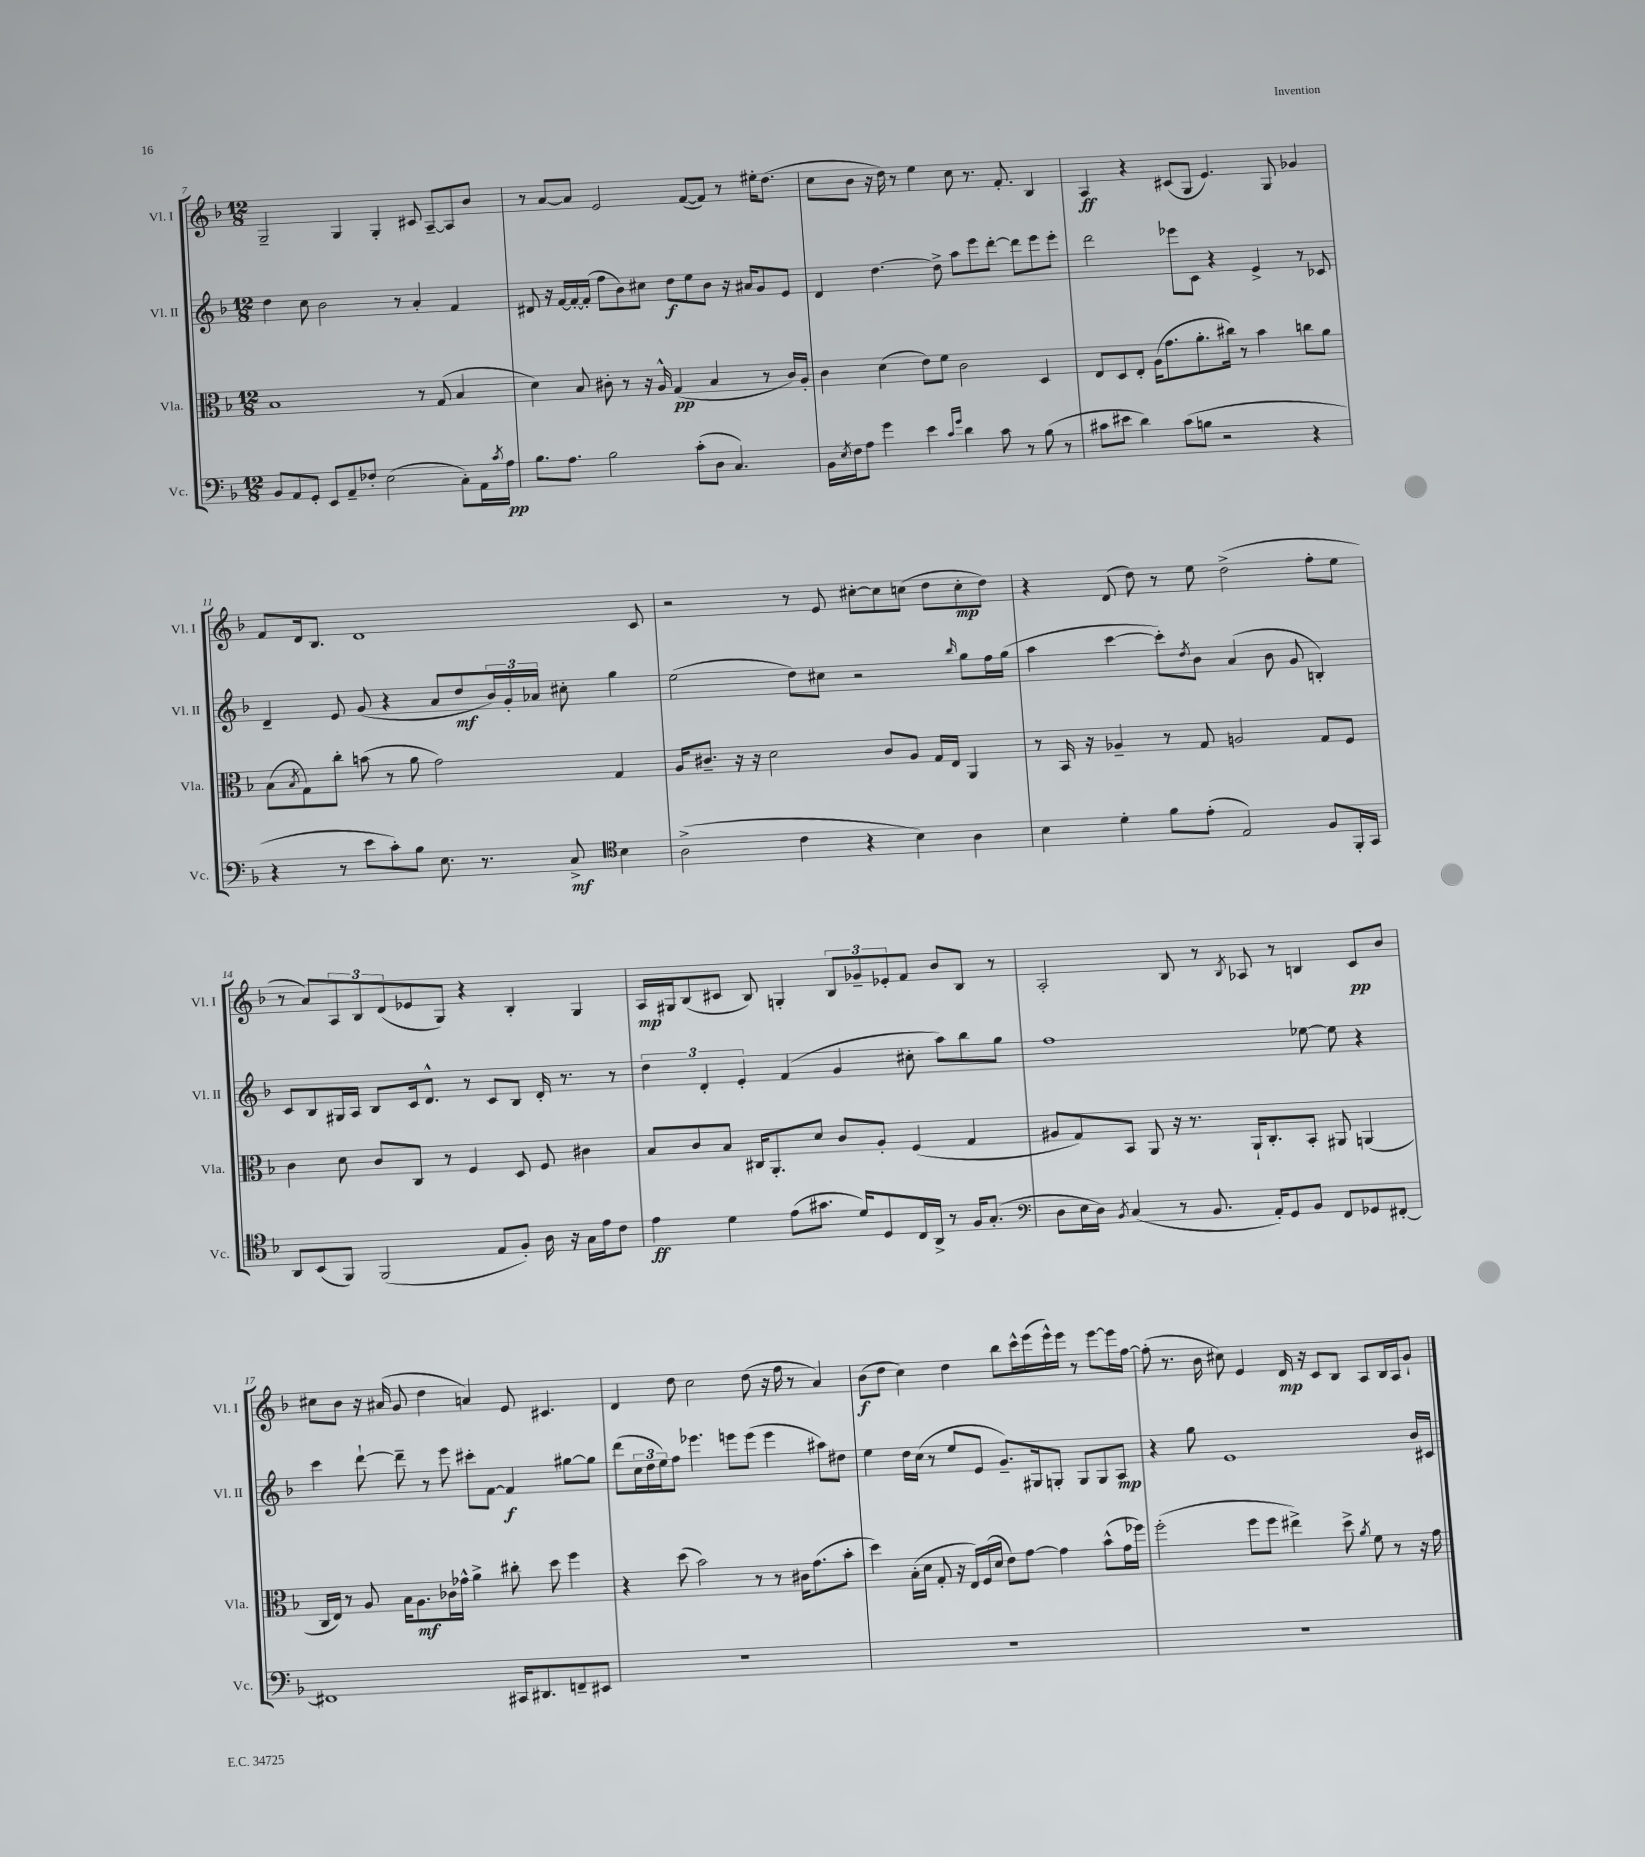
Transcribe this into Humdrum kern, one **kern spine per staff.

**kern	**kern	**kern	**kern
*staff4	*staff3	*staff2	*staff1
*clefF4	*clefC3	*clefG2	*clefG2
*k[b-]	*k[b-]	*k[b-]	*k[b-]
*M12/8	*M12/8	*M12/8	*M12/8
8BB-/L	1B-	4dd\	2G~/
8AA/	.	.	.
8GG'/J	.	8cc\	.
8EE/L	.	2b-\	.
8AA~/	.	.	4G/
8F-'/J	.	.	.
(2E\	.	.	4G'/
.	.	8r	.
.	8r	4a'/	8c#/
.	(8G/	.	[8A~/L
8C'\L)	4B-/	4f/	8A/]
16AA\L	.	.	8b-/J
8qc/	.	.	.
16A\JJ	.	.	.
=	=	=	=
8.B-\L	4d\)	8d#/	8r
.	.	16r	[8a/L
8.A\J	.	[16f/LL	.
.	8B-/	16f'/_	8a/]J
.	.	(16f'/]JJ	.
2B-\	8c#'\	8ff\L	2e/
.	8r	8b-\)	.
.	16r	8cc#\J	.
.	16A^^/	.	.
.	(4G/	8dd\L	.
(8c'\L	.	8ee\	([8f/L
8D\J	4B-/	8b-\J	8f/]J)
4.C/)	.	16r	8r
.	.	16a#/LK	.
.	8r	8g/	16ee#'\LK
.	.	.	(8.dd\J
.	16c#/LL)	8e/J	.
.	16A'/JJ	.	.
=	=	=	=
16BB-\LL	4c\	4d/	8cc\L
8qE/	.	.	.
16F\J	.	.	.
8A\J	.	.	8b-\J
4g\	(4d\	[4.dd\	16r
.	.	.	16dd\)
.	.	.	8r
4e\	8e\L)	.	4ee\
.	8f\J	8dd^\]	.
16qqc/LL	.	.	.
16qqg/JJ	.	.	.
4d\	2c\	8aa\L	8cc\
.	.	8eee\	8.r
8c\	.	[8ddd'\J	.
.	.	.	8.f'/
8r	.	8ddd\]L	.
(8B-\	4D/	8eee\	4B-/
8r	.	8eee'\J	.
=	=	=	=
8c#\L	8E/L	2ddd\	4A/
8e#\J	8D/	.	.
4d\)	8E'/J	.	4r
.	(16A\LK	.	.
.	8.g\	.	.
(8c#\L	.	8eee-\L	(8c#/L
8B\J	8.a'\	8c\J	8G/J
2r	.	4r	4.e/)
.	16cc#\Jk)	.	.
.	8r	.	.
.	4b-\	4e^/	.
.	.	.	8G/
4r	8cc\L	8r	4g-/
.	8a\J	8c-/	.
=	=	=	=
4r	(8B-\L	4d~/	8f/L
.	8qB-/	.	.
.	8G\)	.	16d/k
.	.	.	8.B-/J
8r	8cc'\J	8e/	.
8e\L	(8b\	(8g/	1d
8c'\)	8r	4r	.
8B-\J	8a\	.	.
8.E\	2g\)	8a/L	.
.	.	8dd/	.
8.r	.	.	.
.	.	24b-/L)	.
.	.	24g'/	.
.	.	24a-/JJ	.
8C^/	.	8cc#'\	.
*clefC4	*	*	*
4B-\	4G/	4gg\	.
.	.	.	8c/
=	=	=	=
(2A^\	16A/LK	(2ee\	2r
.	8.c#~/J	.	.
.	16r	.	.
.	16r	.	.
.	2d\	.	.
4c\	.	8dd\L)	8r
.	.	8cc#\J	8e/
4r	.	2r	[8cc#'\L
.	8c#/L	.	8cc#\]
4B-\)	8A/J	.	(8cc\J
.	16G/LL	.	8dd\L
.	16E/JJ	.	.
.	.	16qqbb-/	.
4A\	4AA/	8gg\L	8cc'\
.	.	16ff\L	8dd\J)
.	.	(16gg\JJ	.
=	=	=	=
4B-\	8r	4aa\	4r
.	16BB-/	.	.
.	16r	.	.
4d'\	4A-~/	[4ccc\	(8d/
.	.	.	8dd\)
8f\L	8r	8ccc'\]L)	8r
.	.	8qdd/	.
(8e'\J	8G/	8b-\J	8ee\
2E/)	2A/	(4a/	(2dd^\
.	.	8b-\	.
.	.	8g/	.
8F/L	8G/L	4B'/)	8ff'\L
16FF'/L	8F/J	.	8ee\J
16GG/JJ	.	.	.
=	=	=	=
8AA/L	4c\	8c/L	8r
(8BB-/	.	8B-/	8a/L)
8FF/J)	8d\	16G#/L	12A/
.	.	16A/JJ	.
.	.	.	12B-/
(2FF/	8c/L	8B-/L	.
.	.	.	(12d/
.	8C/J	16c/k	8e-/
.	.	8.d^^/J	.
.	8r	.	8G/J)
.	4F/	8r	4r
8E/L	.	8c/L	.
8F'/J)	8D/	8B-/J	4B-'/
16A\	8F/	16d'/	.
16r	.	8.r	.
16G\LL	4c#\	.	4G/
16e\J	.	.	.
8c\J	.	8r	.
=	=	=	=
4e\	8B-/L	6dd\	16A/LL
.	.	.	16G#/J
.	8c/	.	(8B-/
.	.	6d'/	.
4d\	8B-/J	.	8c#/J
.	.	6e'/	.
.	16C#/LK	.	8B-/)
.	8.AA'/	.	.
(8e\L	.	(4f/	4G'/
8.g#\J	8d/J	.	.
.	8c/L	4g/	12B-/L
16d/LK)	.	.	.
.	.	.	12g-~/
8D/	8A'/J	.	.
.	.	.	12e-'/
16C/L	(4F/	8cc#'\	8f/J
16AA^/JJ	.	.	.
8r	.	8aa\L)	8b-/L
16F/LK	4G/	8bb-\	8B-/J
(8.G'/J	.	.	.
.	.	8gg\J	8r
=	=	=	=
*clefF4	*	*	*
8D\L	8A#/L	1ff	2A'/
16E\L	8G/)	.	.
16D\JJ)	.	.	.
8qBB-/	.	.	.
(4C/	8BB-/J	.	.
.	8AA/	.	.
8r	16r	.	8B-/
.	8.r	.	.
8.BB-/	.	.	8r
.	.	.	8qB-/
.	16AA`/LK	.	8A-/
16AA'/LK)	8.C'/	.	.
8GG/	.	.	8r
8BB-/J	8BB-'/J	[8ee-\	4B/
8FF/L	8AA#/	8ee-\]	.
8GG-/	(4AA/	4r	8c/L
[8FF#'/J	.	.	8b-/J
=	=	=	=
1FF#]	16C/LL	4ccc\	8cc#\L
.	16E/JJ)	.	.
.	8r	.	8b-\J
.	8A/	[8ddd`\	16r
.	.	.	(16a#/
.	16B-\LK	8ddd~\]	8g/
.	8.A\	.	.
.	.	8r	4dd\
.	16c-\L	8eee\	.
.	16g-^^\JJ	.	.
.	4a^\	8ccc#'\L	4a/)
.	.	[8f\J	.
16CC#/LK	8cc#'\	4f/]	8e/
8.DD#/	.	.	.
.	8dd\	.	4.c#/
8FF~/	4ff\	[8gg#\L	.
8EE#/J	.	8gg#\]J	.
=	=	=	=
1.r	4r	(8ddd\L	4d/
.	.	24cc\L	.
.	.	24dd\	.
.	.	24ee\J)	.
.	(8dd\	8ff\J	8dd\
.	2b-\)	4.eee-\	2cc\
.	.	8eee\L	.
.	8r	(8eee\J	(8dd\
.	8r	4eee\	16r
.	.	.	16ff\
.	16c#\LK	.	8r
.	(8.g\	.	.
.	.	8aa#\L)	4a/)
.	8b-'\J	8dd#\J	.
=	=	=	=
1.r	4dd\)	4ee\	(8b-\L
.	.	.	8dd\J
.	(16B-'\LL	16dd\LL	4cc\)
.	16d\JJ	(16cc\JJ	.
.	8G'/	8r	.
.	16r	8ee/L	4dd\
.	16E/LL)	.	.
.	(16F/	8e/J	.
.	16d/JJ	.	.
.	8e\L)	8.g~/L)	8bb-\L
.	[8g\J	.	16ccc^^\L
.	.	16G#/k	(16eee\
.	4g\]	8G'/J	16eee^^\)
.	.	.	16eee\JJ
.	.	8G/L	8r
.	(8b-^^\L	8G/	[8eee\L
.	16g\L	8A/J	16eee\]L
.	16ff-\JJ)	.	[16ff\JJ
=	=	=	=
1.r	(2ff'\	4r	(8ff'\]
.	.	.	8.r
.	.	8gg\	.
.	.	.	16b-\
.	.	1e	8cc#\)
.	8ff\L	.	4e/
.	8ff\J	.	.
.	4ee#^\)	.	16d/
.	.	.	16r
.	.	.	8c/L
.	8dd^\	.	8B-/J
.	8qa/	.	.
.	8f\	.	8A/L
.	8r	.	16B-/L
.	.	.	16A/J
.	16r	16b-/LL	8g`/J
.	16g\	16c#/JJ	.
==	==	==	==
*-	*-	*-	*-
